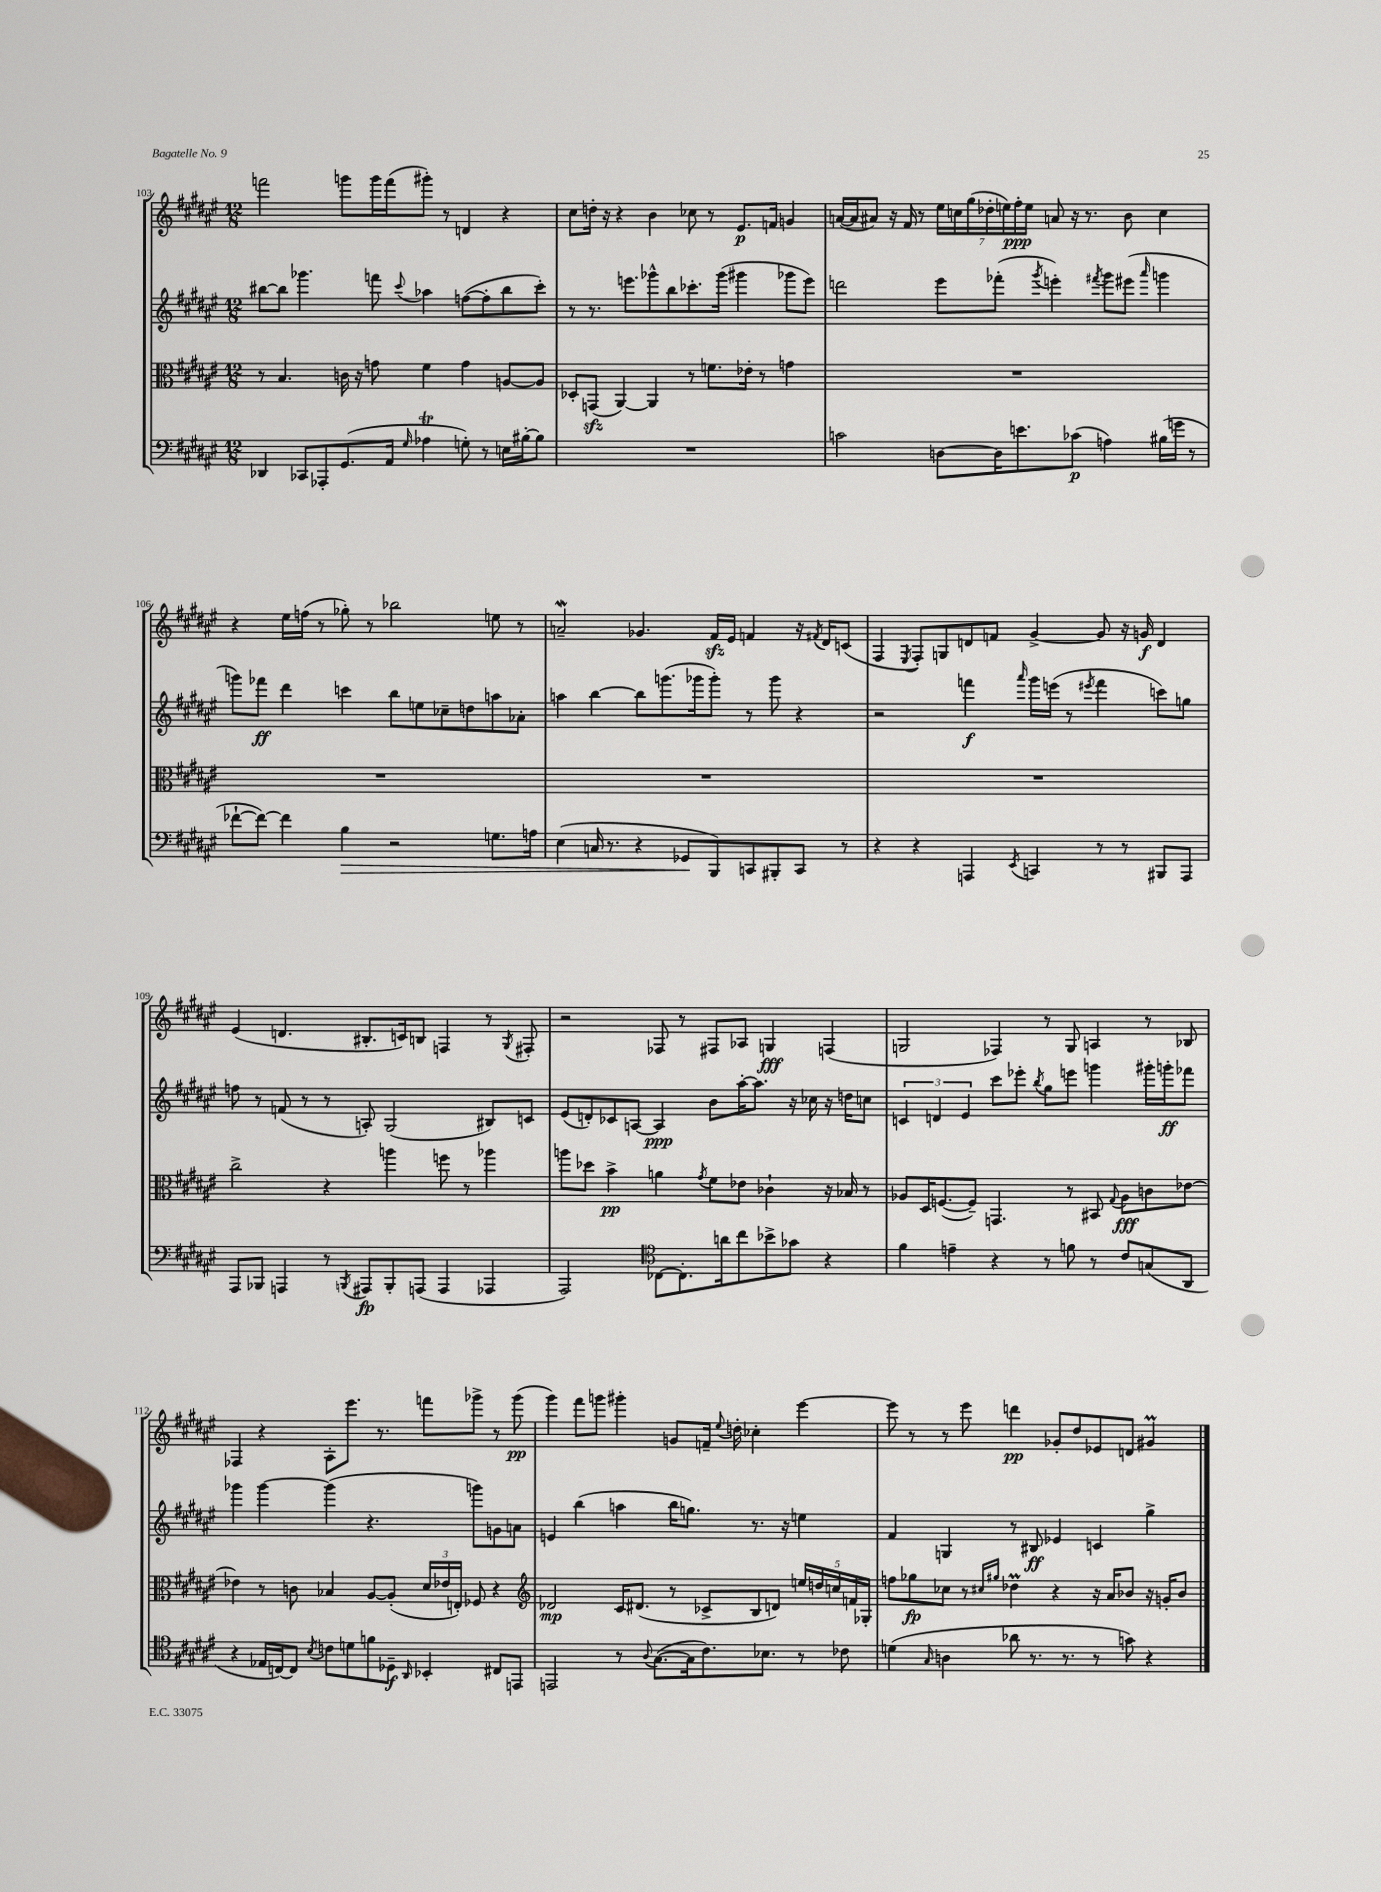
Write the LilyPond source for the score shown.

<<
\new StaffGroup <<
\new Staff = "s0" {
    \clef treble \key fis \major \numericTimeSignature \time 12/8
    \autoBeamOff f'''2 g'''8[ g'''16 f'''16( gis'''8]-.) r8 d'4 r4 |
    cis''8[ d''16]-. r16 r4 b'4 ces''8 r8 eis'8.[\p f'16] g'4 |
    a'16[~( a'16 ais'8]) r16 fis'16 r8 \tuplet 7/4 { eis''16[ c''16 gis''16( des''16-. e''16) fis''16-.\ppp e''16] } a'8 r16 r8. b'8 c''4 |
    r4 eis''16[ f''16]( r8 ges''8-.) r8 bes''2 e''8 r8 |
    a'2--\mordent ges'4. fis'16[\sfz eis'16] f'4 r16 \acciaccatura { fis'8 } dis'16[ c'8]( |
    fis4 \acciaccatura { eis8 } fis8[-.) g8 d'8 f'8] gis'4~-> gis'8 r16 g'16\f d'4 |
    eis'4( d'4. bis8.[-. c'16) b8] f4 r8 \acciaccatura { gis8 } fis8-. |
    r2 fes8 r8 fis8[ aes8] g4\fff f4( |
    g2 fes4) r8 g8 a4 r8 bes8 |
    fes4 r4 ais8[-. eis'''8.] r8. f'''8[ ges'''8]-> r8 ges'''8\pp( |
    gis'''4) fis'''8[ g'''8] gis'''4-. g'8[ f'16]-- \appoggiatura { eis''8 } d''16-. ces''4-. eis'''4~ |
    eis'''8 r8 r8 eis'''8 d'''4\pp ges'8[-. dis''8 ees'8 d'8] gis'4\prall \bar "|." |
}
\new Staff = "s1" {
    \clef treble \key fis \major \numericTimeSignature \time 12/8
    \autoBeamOff bis''8[~ bis''8] ges'''4. f'''8 \appoggiatura { cis'''8 } aes''4 f''8[~( f''8-. bis''8 cis'''8]-.) |
    r8 r8. e'''8.[ ges'''8-^ b''8 ces'''8.-. ges'''16]( gis'''4 ges'''8[ e'''8]) |
    d'''2 eis'''8[ fes'''8]-.( \acciaccatura { gis'''8 } e'''4-.) \acciaccatura { fis'''8 } gis'''8[ eis'''8]( \grace { ais'''16 } g'''4 |
    g'''8[) fes'''8]\ff dis'''4 c'''4 b''8[ e''8 ces''8-- d''8 a''8 aes'8]-. |
    a''4 b''4~ b''8[ g'''8.( ges'''16 ges'''8]-.) r8 ges'''8 r4 |
    r2 f'''4\f \grace { ais'''16 } gis'''16[ e'''16]( r8 \acciaccatura { eis'''8 } f'''4 c'''8[) g''8] |
    f''8 r8 f'8( r8 r8 a8-.) gis2( bis8[) c'8] |
    eis'8[( d'8-.) ces'8 a8]~ a4\ppp b'8[ ais''16~-. ais''8.] r16 ces''16 r16 d''16[ c''8] |
    \tuplet 3/2 { c'4 d'4 eis'4 } cis'''8[ ees'''8]-. \acciaccatura { b''8 } gis''8[ e'''8] g'''4 gis'''16[-. g'''16-.\ff fes'''8] |
    ges'''4 ges'''4~ ges'''4( r4. g'''8[) g'8 a'8] |
    e'4 b''4( a''4 b''16[ g''8.]) r8. r16 e''4 |
    fis'4 g4 r8 bis8\ff ees'4 c'4 gis''4-> \bar "|." |
}
\new Staff = "s2" {
    \clef alto \key fis \major \numericTimeSignature \time 12/8
    \autoBeamOff r8 b4. c'16 r16 g'8 fis'4 g'4 a8[~ a8] |
    des8[-. g,8]\sfz( ais,4~) ais,4 r8 f'8.[ ees'16]-. r8 g'4 |
    R1. |
    R1. |
    R1. |
    R1. |
    cis''2-> r4 a''4 f''8 r8 aes''4 |
    a''8[ des''8] b'4->\pp a'4 \acciaccatura { gis'8 } fis'8[ ees'8] ces'4-! r16 bes16 r8 |
    aes8[ dis16 f8.~( f8]--) g,4. r8 bis,8 \appoggiatura { gis8 } aes8[\fff c'8 ees'8]~ |
    ees'4 r8 c'8 bes4 ais8[~ ais8]-.( \tuplet 3/2 { dis'16[ ees'16 e16]-.) } fes8 r4 |
    \clef treble des'2\mp cis'16[ dis'8.]( r8 ces'8[-> b8 d'8]) \tuplet 5/4 { e''16[ d''16 c''16 f'16 ges16]-. } |
    f''8[ ges''8\fp ces''8] r8 \grace { cis''16[ gis''16] } des''4\prall r4 r16 ais'16[ bes'8] r16 g'16[-. bes'8] \bar "|." |
}
\new Staff = "s3" {
    \clef bass \key fis \major \numericTimeSignature \time 12/8
    \autoBeamOff des,4 ces,8[ aes,,8-. gis,8.( ais,16] \grace { gis16 } aes4\trill g8-.) r8 e16[ bis16~-. bis8] |
    R1. |
    c'2 d8[~ d16 e'8. ces'8]\p( a4) bis16[( g'16] r8 |
    fes'8[~-! fes'8]~) fes'4 b4\> r2 g8.[ a16] |
    eis4( c16 r8. r4 ges,8[\! b,,8) c,8 bis,,8-. c,8] r8 |
    r4 r4 a,,4 \acciaccatura { eis,8 } c,4 r8 r8 bis,,8[ a,,8] |
    ais,,8[ bes,,8] a,,4 r8 \acciaccatura { b,,8 } ais,,8[\fp b,,8-. a,,8]( a,,4 aes,,4 |
    ais,,2) \clef tenor ces8[~ ces8.-. a'16 cis''8 bes'8-> ges'8] r4 |
    fis'4 e'4-- r4 r8 f'8 r8 cis'8[ g8( ais,8] |
    r4 ees16[ c16~) c8] \acciaccatura { b8 } c'8[ d'8 f'8 des8]--\f \grace { ais,16 } bes,4-. cis8[ e,8] |
    e,2 r8 \appoggiatura { ais8 } gis8.[~( gis16 cis'8.) bes8.] r8 ces'8 |
    d'4( \grace { gis16 } a4 aes'8 r8. r8. r8 g'8) r4 \bar "|." |
}
>>
>>
\layout { \context { \Score currentBarNumber = #103 } }
